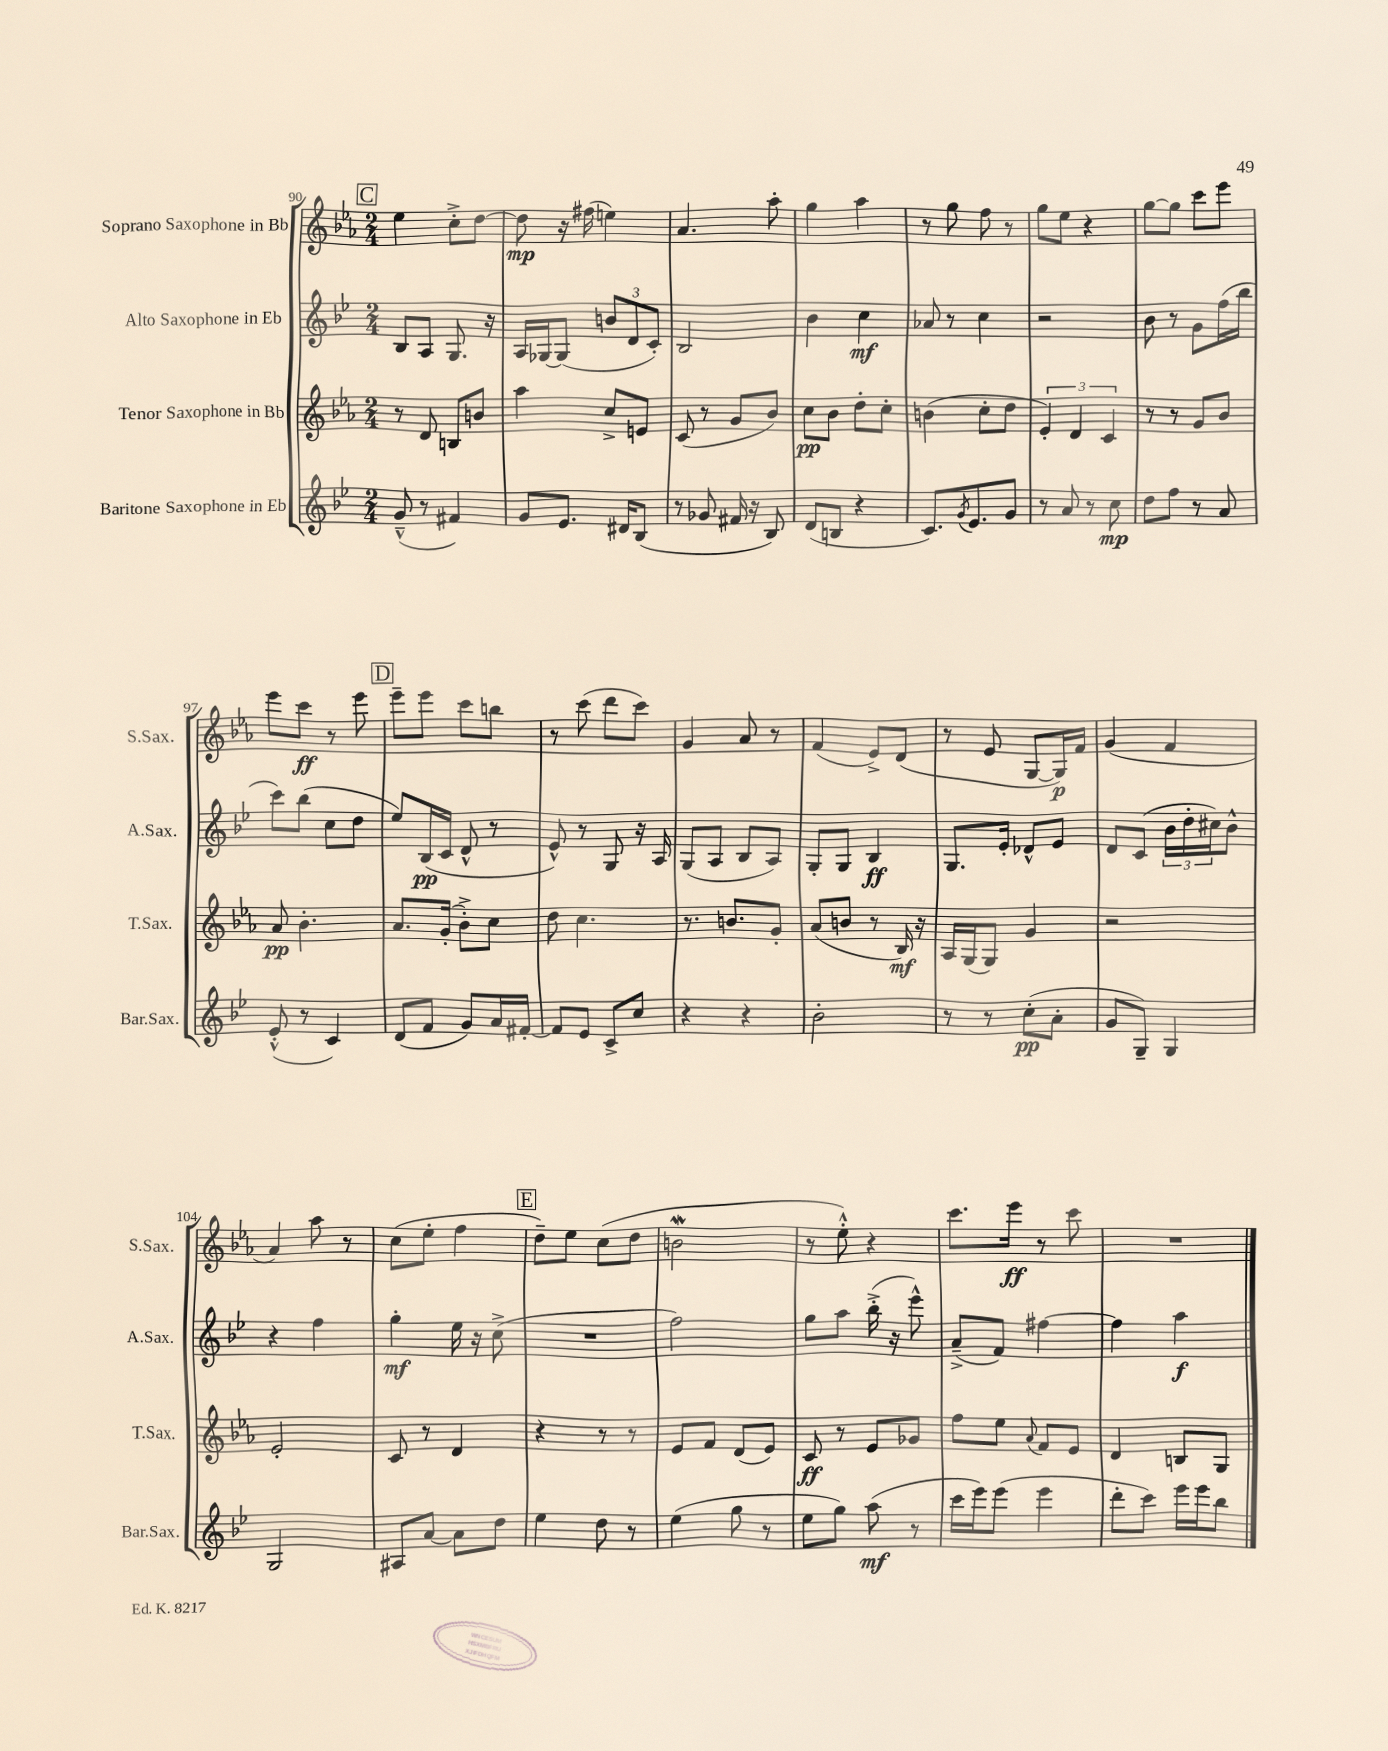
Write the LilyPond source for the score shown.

<<
\new StaffGroup <<
\new Staff = "s0" \with { instrumentName = "Soprano Saxophone in Bb" shortInstrumentName = "S.Sax." } {
    \clef treble \key ees \major \numericTimeSignature \time 2/4
    \mark \markup { \box "C" } ees''4 c''8-.-> d''8~ |
    d''8\mp r16 fis''16( e''4) |
    aes'4. aes''8-. |
    g''4 aes''4 |
    r8 g''8 f''8 r8 |
    g''8 ees''8 r4 |
    g''8~ g''8 c'''8 ees'''8 |
    ees'''8 c'''8\ff r8 ees'''8 |
    \mark \markup { \box "D" } ees'''8-- ees'''8 c'''8 b''8 |
    r8 c'''8( d'''8 c'''8) |
    g'4 aes'8 r8 |
    f'4( ees'8->) d'8( |
    r8 ees'8 g8~ g16\p) f'16 |
    g'4( f'4 |
    aes'4) aes''8 r8 |
    c''8( ees''8-. f''4 |
    \mark \markup { \box "E" } d''8--) ees''8 c''8( d''8 |
    b'2\mordent |
    r8 ees''8-.-^) r4 |
    c'''8. ees'''16\ff r8 c'''8 |
    R2 \bar "|." |
}
\new Staff = "s1" \with { instrumentName = "Alto Saxophone in Eb" shortInstrumentName = "A.Sax." } {
    \clef treble \key bes \major \numericTimeSignature \time 2/4
    \mark \markup { \box "C" } bes8 a8 g8. r16 |
    a16 ges16~ ges8( \tuplet 3/2 { b'8 d'8 c'8-.) } |
    bes2 |
    bes'4 c''4\mf |
    aes'8 r8 c''4 |
    r2 |
    bes'8 r8 g'8 f''16( bes''16 |
    c'''8) bes''8( c''8 d''8 |
    \mark \markup { \box "D" } ees''8) bes16\pp( c'16 d'8-^ r8 |
    ees'8-^) r8 g8 r16 a16 |
    g8( a8 bes8 a8) |
    g8-. g8 bes4\ff |
    g8. ees'16-. des'8-^ ees'8 |
    d'8 c'8( \tuplet 3/2 { bes'16 d''16-. cis''16) } bes'8-^ |
    r4 f''4 |
    g''4-.\mf ees''16 r16 c''8->( |
    \mark \markup { \box "E" } R2 |
    f''2) |
    g''8 a''8 bes''16-.->( r16 ees'''8-^) |
    a'8--->( f'8) fis''4~ |
    fis''4 a''4\f \bar "|." |
}
\new Staff = "s2" \with { instrumentName = "Tenor Saxophone in Bb" shortInstrumentName = "T.Sax." } {
    \clef treble \key ees \major \numericTimeSignature \time 2/4
    \mark \markup { \box "C" } r8 d'8 b8 b'8 |
    aes''4 c''8-> e'8 |
    c'8( r8 g'8 bes'8) |
    c''8\pp bes'8 d''8-. c''8-. |
    b'4( c''8-. d''8 |
    \tuplet 3/2 { ees'4-.) d'4 c'4 } |
    r8 r8 g'8 bes'8 |
    aes'8\pp bes'4.-. |
    \mark \markup { \box "D" } aes'8. g'16-.( bes'8-.->) c''8 |
    d''8 c''4. |
    r8. b'8. g'8-. |
    aes'8( b'8 r8 bes16\mf) r16 |
    aes16 g16( g8) g'4 |
    r2 |
    ees'2-. |
    c'8 r8 d'4 |
    \mark \markup { \box "E" } r4 r8 r8 |
    ees'8 f'8 d'8( ees'8) |
    c'8\ff r8 ees'8 ges'8 |
    f''8 ees''8 \appoggiatura { aes'8 } f'8 ees'8 |
    d'4 b8 g8 \bar "|." |
}
\new Staff = "s3" \with { instrumentName = "Baritone Saxophone in Eb" shortInstrumentName = "Bar.Sax." } {
    \clef treble \key bes \major \numericTimeSignature \time 2/4
    \mark \markup { \box "C" } g'8---^( r8 fis'4) |
    g'8 ees'8. dis'16 bes8( |
    r8 ges'8 fis'16 r16 bes8) |
    d'8( b8 r4 |
    c'8.) \acciaccatura { g'8 } ees'8. g'8 |
    r8 a'8 r8 c''8\mp |
    d''8 f''8 r8 a'8 |
    ees'8-.-^( r8 c'4) |
    \mark \markup { \box "D" } d'8( f'8 g'8) a'16 fis'16~-. |
    fis'8 ees'8 c'8-> c''8 |
    r4 r4 |
    bes'2-. |
    r8 r8 c''8-.\pp( a'8-. |
    g'8 g8--) g4 |
    g2 |
    ais8 a'8~ a'8 d''8 |
    \mark \markup { \box "E" } ees''4 d''8 r8 |
    ees''4( g''8 r8 |
    ees''8 g''8) a''8\mf( r8 |
    c'''16 ees'''16) ees'''8( ees'''4 |
    d'''8-. c'''8) ees'''16 ees'''16 bes''8 \bar "|." |
}
>>
>>
\layout { \context { \Score currentBarNumber = #90 } }
